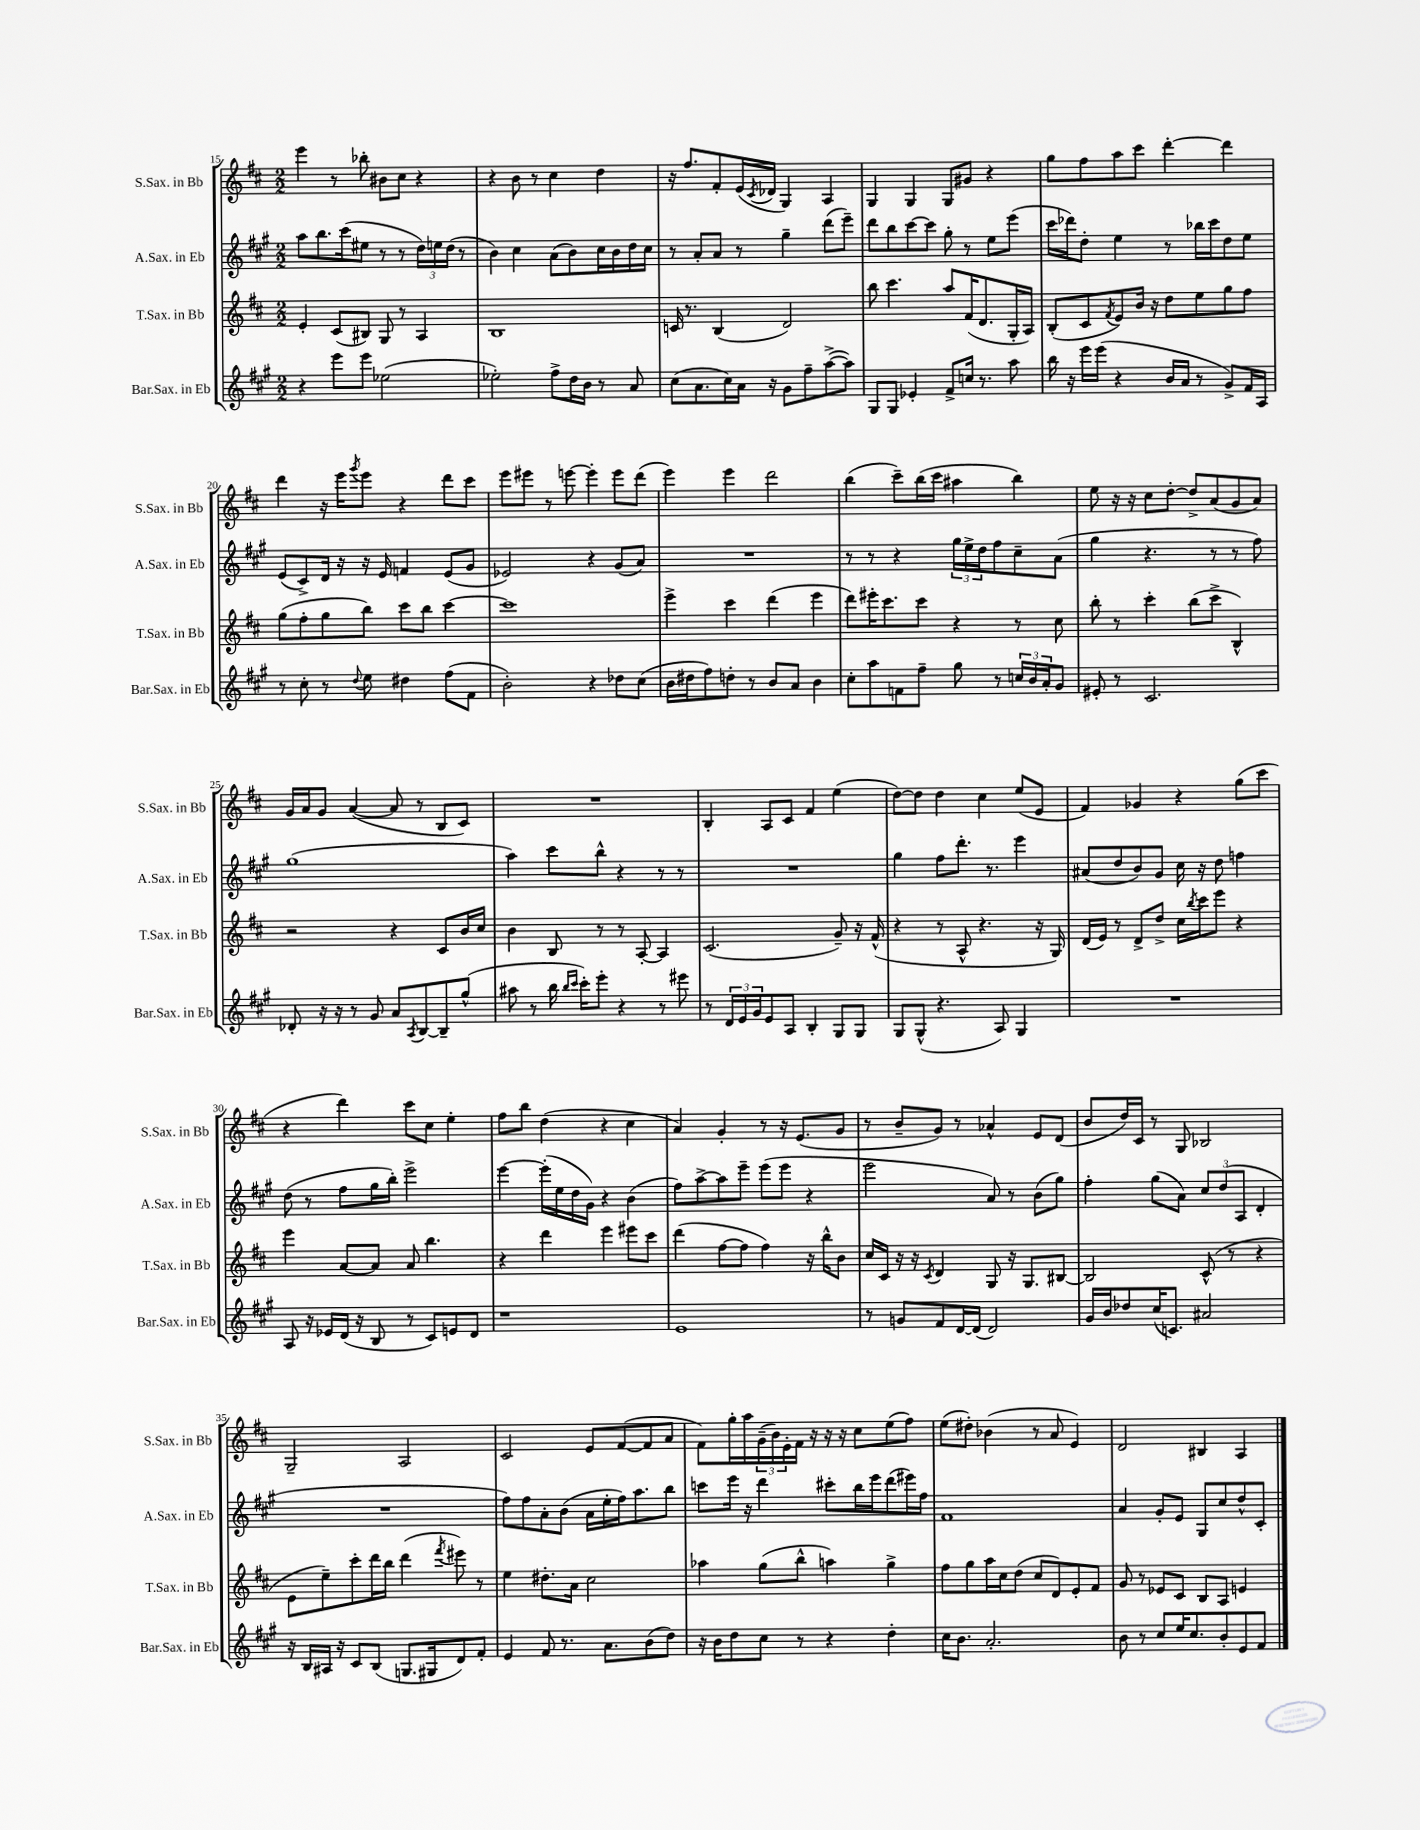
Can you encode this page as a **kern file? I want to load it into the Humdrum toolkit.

**kern	**kern	**kern	**kern
*part4	*part3	*part2	*part1
*staff4	*staff3	*staff2	*staff1
*I"Bar.Sax. in Eb	*I"T.Sax. in Bb	*I"A.Sax. in Eb	*I"S.Sax. in Bb
*I'Bar.Sax. in Eb	*I'T.Sax. in Bb	*I'A.Sax. in Eb	*I'S.Sax. in Bb
*clefG2	*clefG2	*clefG2	*clefG2
*k[f#c#g#]	*k[f#c#]	*k[f#c#g#]	*k[f#c#]
*M2/2	*M2/2	*M2/2	*M2/2
=15	=15	=15	=15
4r	4e'/	8aa\L	4eee\
.	.	8.bb\	.
8eee\L	(8c#/L	.	8r
.	.	(16ccc#\k	.
8eee\J	8B#X/J)	8ee#X\J	8bb-X'\
(2ee-X\	8G/	8r	8b#X\L
.	8r	8r	8cc#\J
.	4A/	24dd\LL)	4r
.	.	24een\	.
.	.	(24dd\JJ	.
.	.	8r	.
=16	=16	=16	=16
2ee-X'\)	1B	4b\)	4r
.	.	4cc#\	8b\
.	.	.	8r
8ff#^\L	.	(8a\L	4cc#\
16dd\L	.	8b\)	.
16b\JJ	.	.	.
8r	.	16cc#\L	4dd\
.	.	16b\	.
8a/	.	16dd\	.
.	.	16cc#\JJ	.
=17	=17	=17	=17
(8cc#\L	16cn/	8r	16r
.	8.r	.	8.ff#/L
8.a\	.	8a'/L	.
.	(4B/	8a/J	8f#'/
16cc#\L)	.	.	.
16a\JJ	.	8r	(16e/L
.	.	.	8qc#/
16r	.	.	16d-X/JJ
8g#\L	2d/)	4gg#~\	4G/)
8ff#~\	.	.	.
([8aa^\	.	(8ddd\L	4A/
8aa\J])	.	8eee~\J)	.
=18	=18	=18	=18
8G#/L	8bb\	8ddd\L	4G/
8G#/J	4.ccc#\	8bb\	.
4e-X'/	.	[8ccc#\	4G/
.	.	8ccc#\J]	.
8f#^/L	8aa/L	8gg#'\	8G/L
16ccn/Jk	(16f#/K	8r	8g#X/J
8.r	8.d/	.	.
.	.	8ee\L	4r
8aa\	16G'/L	(8eee\J	.
.	16A/JJ)	.	.
=19	=19	=19	=19
16bb\	(8B'/L	16ccc#\LL	8gg\L
16r	.	16ddd-X\J)	.
16eee\LL	8c#/	8dd'\J	8ff#\
(16eee\JJ	.	.	.
.	8qf#/	.	.
4r	8e/)	4ee\	8aa\
.	16b/Jk	.	8ccc#\J
.	16r	.	.
16b/LL	8dd\L	8r	[4ddd'\
16a/JJ	.	.	.
8r	8ee\	16bb-X\LL	.
.	.	16ccc#\J	.
8g#^/L)	8gg\	8dd\	4ddd\]
16f#/L	8ff#\J	8ee\J	.
16A/JJ	.	.	.
!!LO:LB:g=z
=20	=20	=20	=20
8r	(8gg\L	(8e/L	4ddd\
8cc#'\	8ff#'\	8c#^/)	.
8r	8gg\	16d/Jk	16r
.	.	16r	16eee\KL
8qqdd/	.	.	8qggg/
8ee\	8bb\J)	16r	8eee\J
.	.	16e/	.
4dd#X\	8ccc#\L	4fn/	4r
.	8bb\J	.	.
(8ff#\L	[4ccc#\	(8e/L	8ddd\L
8f#\J	.	8g#/J	8ccc#\J
=21	=21	=21	=21
2b'\)	1ccc#]	2e-X/)	8eee\L
.	.	.	8eee#X\J
.	.	.	8r
.	.	.	[8eeen\
4r	.	4r	4eee'\]
8dd-X\L	.	(8g#/L	8eee\L
(8cc#\J	.	8a/J)	(8ddd\J
=22	=22	=22	=22
16b\LL	4eee^\	1r	4eee\)
16dd#X\J	.	.	.
8ff#\)	.	.	.
8ddn'\J	4ccc#\	.	4eee\
8r	.	.	.
8b/L	(4ddd\	.	2ddd\
8a/J	.	.	.
4b\	4eee\	.	.
=23	=23	=23	=23
8cc#'\L	8ddd\L)	8r	(4bb\
8aa\	16eee#X'\K	8r	.
.	8.ccc#\	.	.
8fn\	.	4r	8ccc#~\L)
8ff#~\J	8ccc#\J	.	(16bb\L
.	.	.	16ccc#\JJ
8gg#\	4r	24gg#\LL	4aa#X\
.	.	24ee^\	.
.	.	24dd\J	.
8r	.	8ff#\	.
24ccn/LL	8r	8cc#~\	4bb\)
24b/	.	.	.
24a'/J	.	.	.
8g#/J	8cc#\	(8a\J	.
=24	=24	=24	=24
8e#X'/	8bb'\	4gg#\	8ee\
8r	8r	.	16r
.	.	.	16r
2.c#/	4ccc#'\	4.r	8cc#\L
.	.	.	[8dd'\J
.	(8bb\L	.	8dd^/L]
.	8ccc#^\J	8r	(8a/
.	4B^^/)	8r	8g/
.	.	8ff#\)	8a/J)
!!LO:LB:g=z
=25	=25	=25	=25
8d-X'/	2r	(1gg#	16g/LL
.	.	.	16a/J
16r	.	.	8g/J
16r	.	.	.
8r	.	.	([4a/
8g#/	.	.	.
8a/L	4r	.	8a/]
8qA/	.	.	.
[8B/	.	.	8r
8B~/]	8c#/L	.	8B/L
(8gg#^^/J	16b/L	.	8c#/J)
.	16cc#/JJ	.	.
=26	=26	=26	=26
8aa#X\	4b\	4aa\)	1r
8r	.	.	.
16bb\	8B/	8ccc#\L	.
16qqbb/LL	.	.	.
16qqccc#/JJ	.	.	.
16ccc#'\KL)	.	.	.
8eee'\J	8r	8bb^^\J	.
4r	8r	4r	.
.	[8A'/	.	.
8r	4A/]	8r	.
8eee#X\	.	8r	.
=27	=27	=27	=27
8r	(2.c#/	1r	4B'/
24d/LL	.	.	.
24e/	.	.	.
24g#/J	.	.	.
8e/	.	.	8A/L
8A/J	.	.	8c#/J
4B'/	.	.	4f#/
8G#/L	8g~/)	.	(4ee\
8G#/J	16r	.	.
.	(16f#^^/	.	.
=28	=28	=28	=28
8G#/L	4r	4gg#\	[8dd\L)
(8G#^^/J	.	.	8dd\J]
4.r	8r	8ff#\L	4dd\
.	8A^^/	8.ddd'\J	.
.	4.r	.	4cc#\
.	.	8.r	.
8A/)	.	.	.
4G#/	.	4eee\	(8ee/L
.	16r	.	8e/J
.	16G/)	.	.
=29	=29	=29	=29
1r	(16d/LL	(8a#X/L	4f#/)
.	16e/JJ)	.	.
.	8r	8dd/	.
.	8d^/L	8b/)	4g-X/
.	8dd^/J	8g#/J	.
.	16cc#\LL	16cc#\	4r
.	8qbb/	.	.
.	16ccc#\J	16r	.
.	8eee\J	8dd\	.
.	4r	4ffn\	(8gg\L
.	.	.	8ccc#\J
!!LO:LB:g=z
=30	=30	=30	=30
8A/	4eee\	(8dd\	4r
16r	.	8r	.
16e-X/LL	.	.	.
(16d/JJ	[8a/L	8ff#\L	4ddd\)
16r	.	.	.
8B/	8a/J]	16gg#\L	.
.	.	16bb'\JJ)	.
8r	8a/	2eee^\	8ccc#\L
8c#/L)	4.bb\	.	8cc#\J
8en/	.	.	4ee'\
8d/J	.	.	.
=31	=31	=31	=31
1r	4r	[4eee\	8ff#\L
.	.	.	8bb\J
.	4ddd\	(16eee'\LL]	(4dd\
.	.	16ee\	.
.	.	16dd\	.
.	.	16g#\JJ)	.
.	4eee\	4r	4r
.	8eee#X\L	(4b\	4cc#\
.	8ccc#\J	.	.
=32	=32	=32	=32
1e	(4ddd\	8ff#\L)	4a/)
.	.	[8aa^\	.
.	[8ff#\L	8aa\]	4g'/
.	8ff#\J]	8eee~\J	.
.	4ff#\)	(8eee\L	8r
.	.	8eee\J	16r
.	.	.	(8.e/L
.	16r	4r	.
.	16bb^^\KL	.	.
.	8b\J	.	8g/J
=33	=33	=33	=33
8r	16cc#/LL	2eee\	8r
.	16c#/JJ	.	.
8gn/L	16r	.	8b~/L
.	16r	.	.
.	8qc#/	.	.
8f#/	4d/	.	8g/J)
[16d/L	.	.	8r
(16d/JJ]	.	.	.
2d/)	8G/	8a/)	4a-X^^/
.	16r	8r	.
.	8.G/L	.	.
.	.	(8b\L	8e/L
.	[8B#X/J	8gg#\J)	(8d/J
=34	=34	=34	=34
16g#/LL	2B#/]	4ff#'\	8b/L
16b/J	.	.	.
8dd-X/	.	.	16dd/L)
.	.	.	16c#/JJ
(16cc#/K	.	(8gg#\L	8r
8.cn/J)	.	.	.
.	.	8a\J)	8G/
2a#X/	(8c#^^/	12cc#/L	2B-X/
.	.	(12dd/	.
.	8r	.	.
.	.	12A/J	.
.	4r	4d'/	.
!!LO:LB:g=z
=35	=35	=35	=35
16r	8e\L	1r	2G~/
16B/LL	.	.	.
16A#X/JJ	8ee~\)	.	.
16r	.	.	.
8c#/L	8ccc#'\	.	.
(8B/J	16ddd\L	.	.
.	16bb\JJ	.	.
8.Gn/L	(4ddd\	.	2A/
16G#X/k	.	.	.
.	8qfff#/	.	.
8d/)	8eee#X\)	.	.
8f#'/J	8r	.	.
=36	=36	=36	=36
4e/	4ee\	8ff#\L)	2c#/
.	.	8ff#\	.
8f#/	8.dd#X'\L	8a'\	.
8.r	.	(8b\J	.
.	16a\Jk	.	.
.	2cc#\	16a\LL	8e/L
8.a\L	.	16ee'\	.
.	.	16ff#\J)	([8f#/
.	.	8.aa\	.
(8b\	.	.	8f#/]
8dd\J)	.	8bb\J	8a/J
=37	=37	=37	=37
16r	4aa-X\	8cccn\L	8f#\L)
16b\KL	.	.	.
8dd\	.	16eee\Jk	16gg'\L
.	.	16r	16aa\
8cc#\J	(8gg\L	4ddd\	(24g~\
.	.	.	24b\)
.	.	.	24e'\
8r	8bb^^\J	.	16f#\JJ
.	.	.	16r
4r	4aan\)	8ccc#X'\L	16r
.	.	.	16r
.	.	16bb\L	8cc#\L
.	.	16eee\J	.
4dd'\	4gg^\	(8ddd\	(8ee\
.	.	16eee#X\L)	8ff#\J)
.	.	16ff#\JJ	.
=38	=38	=38	=38
16cc#\KL	8ff#\L	1f#	(8ee\L
8.b\J	.	.	.
.	8gg\	.	8dd#X'\J)
2.a'/	16aa\L	.	(4b-X\
.	16cc#\J	.	.
.	(8dd\J	.	.
.	8cc#/L	.	8r
.	8d/)	.	8a/
.	8e'/	.	4e/)
.	8f#/J	.	.
=39	=39	=39	=39
8b\	8g/	4a/	2d/
8r	8r	.	.
8cc#/L	8e-X/L	8g#'/L	.
16ee/K	8c#/J	8e/J	.
8.cc#/	.	.	.
.	8B/L	8G#/L	4B#X/
8b'/	8A/J	8cc#/	.
8e/	4en/	8dd^^/	4A/
8f#/J	.	8c#'/J	.
==	==	==	==
*-	*-	*-	*-
